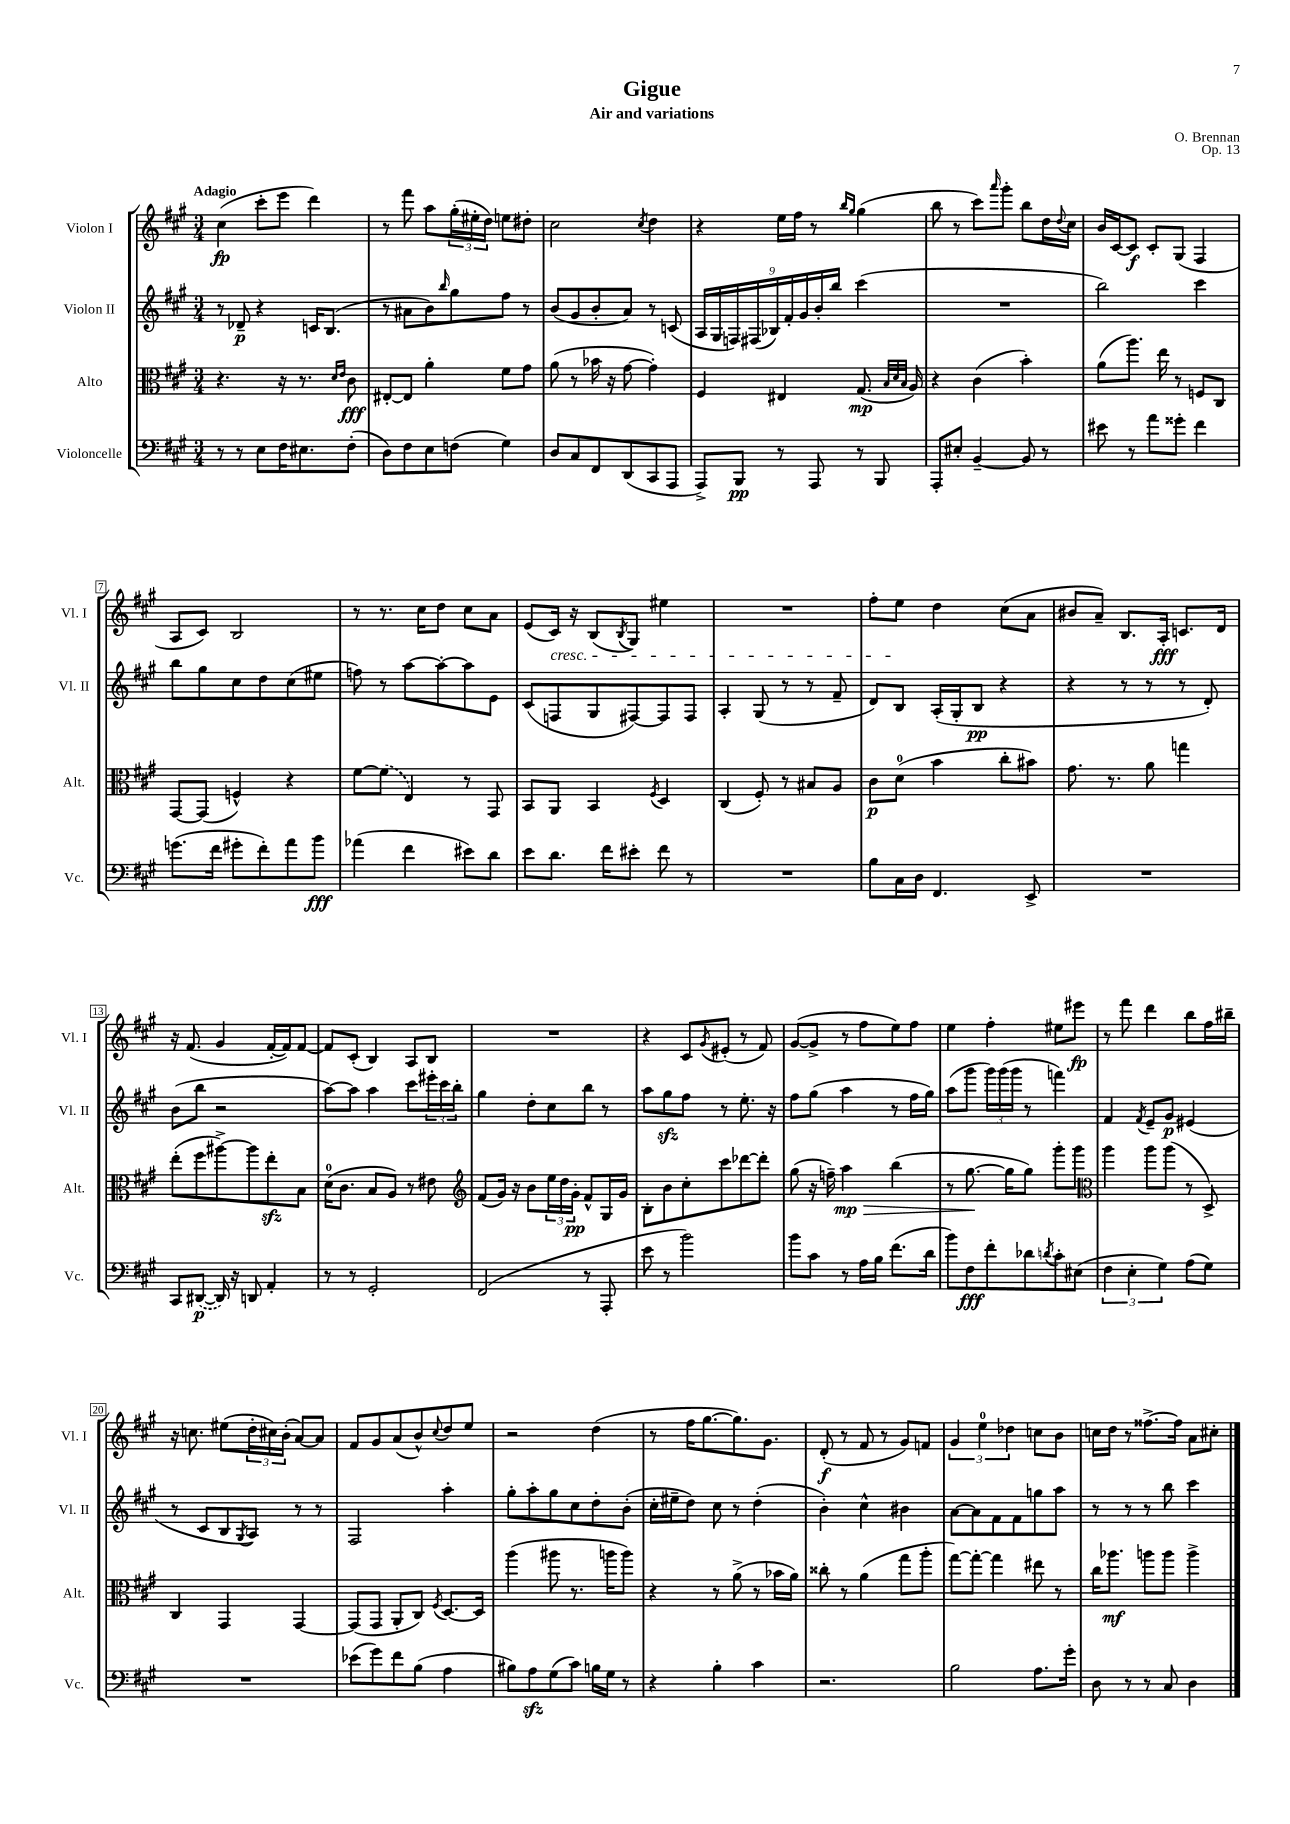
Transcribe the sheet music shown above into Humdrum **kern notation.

**kern	**kern	**kern	**kern
*staff4	*staff3	*staff2	*staff1
*clefF4	*clefC3	*clefG2	*clefG2
*k[f#c#g#]	*k[f#c#g#]	*k[f#c#g#]	*k[f#c#g#]
*M3/4	*M3/4	*M3/4	*M3/4
8r	4.r	8r	(4cc#
8r	.	8d-~	.
8E	.	4r	8ccc#'
16F#	16r	.	8eee
8.E#	8.r	.	.
.	.	16c	4ddd)
.	.	(8.B	.
.	16qqd	.	.
.	16qqe	.	.
(8F#'	8c#	.	.
=	=	=	=
8D)	[8E#'	8r	8r
8F#	8E#]	8a#	8fff#
8E	4a'	8b)	8aa
.	.	16qqbb	.
(8F	.	8gg#	(24gg#'
.	.	.	24ee#'
.	.	.	24dd)
4G#)	8f#	8ff#	8ee
.	8g#	8r	8dd#'
=	=	=	=
8D	(8a	(8b	2cc#
8C#	8r	8g#	.
8FF#	16b-	8b'	.
.	16r	.	.
(8DD	[8g#	8a)	.
.	.	.	8qcc#
8CC#	4g#'])	8r	4dd
8AAA	.	(8c	.
=	=	=	=
8AAA^)	4F#	18A	4r
.	.	18G#	.
.	.	18F)	.
8BBB	.	.	.
.	.	(18F#	.
.	.	18B-)	.
8r	4E#	.	16ee
.	.	18f#'	.
.	.	.	16ff#
.	.	18g#	.
8AAA	.	.	8r
.	.	18b'	.
.	.	18bb	.
.	.	.	16qqbb
.	.	.	16qqgg#
8r	(8.G#	(4ccc#	(4gg#
8BBB	.	.	.
.	32qqB	.	.
.	32qqd	.	.
.	32qqB	.	.
.	16A)	.	.
=	=	=	=
8AAA'	4r	2.r	8bb
8E#'	.	.	8r
[4BB~	(4c#	.	8ccc#)
.	.	.	16qqaaa
.	.	.	8ggg#'
8BB]	4b')	.	8bb
8r	.	.	16dd
.	.	.	8qqdd
.	.	.	16cc#
=	=	=	=
8e#	(8a	2bb)	16b
.	.	.	[16c#
8r	8.aa)	.	8c#]
8a	.	.	8c#'
.	16ee	.	.
8g##'	8r	.	(8G#
4f#	8F	4ccc#	4F#
.	8C#	.	.
=	=	=	=
(8.g	[8GG#	8bb	8A
.	(8GG#]	8gg#	8c#)
16f#	.	.	.
8g#'	4F^^)	8cc#	2B
8f#')	.	8dd	.
8a	4r	(8cc#	.
8b	.	8ee#	.
=	=	=	=
(4a-	[8f#	8ff)	8r
.	(8f#]	8r	8.r
4f#	4E)	[8aa	.
.	.	.	16cc#
.	.	8aa'_	8dd
8e#)	8r	8aa]	8cc#
8d	8GG#	8e	8a
=	=	=	=
8e	8BB	(8c#	(8e
8.d	8AA	8F	16c#)
.	.	.	16r
.	4BB	8G#	(8B
16f#	.	.	.
.	.	.	8qB
8e#'	.	[8F#)	8G#)
.	8qF#	.	.
8f#	4D	8F#]	4ee#
8r	.	8F#	.
=	=	=	=
2.r	(4C#	4A'	2.r
.	8F#')	(8G#	.
.	8r	8r	.
.	8B#	8r	.
.	8A	8f#~	.
=	=	=	=
8B	8c#	8d)	8ff#'
16C#	(8d	8B	8ee
16D	.	.	.
4.FF#	4b	(16A'	4dd
.	.	16G#'	.
.	.	8B	.
.	8cc#'	4r	(8cc#
8EE^	8b#)	.	8a
=	=	=	=
2.r	8.g#	4r	8b#
.	.	.	8a~)
.	8.r	.	.
.	.	8r	8.B
.	8a	8r	.
.	.	.	16A'
.	4gg	8r	8.c
.	.	8d')	.
.	.	.	16d
=	=	=	=
8CC#	(8ee'	(8b	16r
.	.	.	(8.f#
([8DD#	8ff#	8bb	.
16DD#])	[8aa#^)	2r	4g#
16r	.	.	.
8DD	8aa#]	.	.
4AA'	8ee'	.	[16f#'
.	.	.	16f#])
.	8B	.	[8f#
=	=	=	=
8r	(16d	[8aa)	8f#]
.	8.c#	.	.
8r	.	8aa]	(8c#'
2GG#'	8B	4aa	4B)
.	8A)	.	.
.	8r	8ccc#	8A
.	8e#	24eee#'	8B
.	.	24ccc#	.
.	.	24bb'	.
=	=	=	=
*	*clefG2	*	*
(2FF#	(8f#	4gg#	2.r
.	16g#)	.	.
.	16r	.	.
.	8b	8dd'	.
.	24ee	8cc#	.
.	24dd	.	.
.	24g#'	.	.
8r	8f#^^	8bb	.
8AAA'	16G#	8r	.
.	16g#	.	.
=	=	=	=
8e	8B'	8aa	4r
8r	8b	8gg#	.
2b)	8cc#'	8ff#	8c#
.	.	.	8qg#
.	8ccc#	8r	(8e#'
.	[8ddd-	8.ee'	8r
.	8ddd-']	.	8f#)
.	.	16r	.
=	=	=	=
8b	(8gg#	8ff#	([8g#
8c#	16r	(8gg#	8g#^]
.	16ff~)	.	.
8r	4aa	4aa	8r
16A	.	.	8ff#
16B	.	.	.
(8.f#	(4bb	8r	8ee)
.	.	16ff#	8ff#
16d	.	16gg#)	.
=	=	=	=
8b)	8r	(8aa	4ee
8F#	[8.gg#	8ggg#	.
8f#'	.	24ggg#)	4ff#'
.	.	(24ggg#	.
.	16gg#]	.	.
.	.	24ggg#	.
8d-	8gg#)	8r	.
8qd	.	.	.
8c#'	8ggg#'	4fff)	8ee#
(8E#	8ggg#	.	8eee#
=	=	=	=
*	*clefC3	*	*
6F#	4aa	4f#	8r
.	.	.	8fff#
6E'	.	.	.
.	.	8qf#	.
.	8aa	8e~	4ddd
6G#)	.	.	.
.	(8aa	8g#	.
(8A	8r	(4e#	8bb
8G#)	8D^)	.	16ff#
.	.	.	16bb#~
=	=	=	=
2.r	4C#	8r	16r
.	.	.	8.cc
.	.	8c#	.
.	4GG#	8B	(8ee#
.	.	8qG#	.
.	.	8A)	24dd'
.	.	.	24cc#)
.	.	.	(24b'
.	[4GG#	8r	[8a)
.	.	8r	8a]
=	=	=	=
(8e-	(8GG#]	2F#	8f#
8g#)	8GG#	.	8g#
8f#	8AA'	.	(8a
(8B	8C#)	.	8b^^)
.	8qF#	.	8qqcc#
4A	[8.D	4aa'	8dd
.	.	.	8ee
.	16D]	.	.
=	=	=	=
8B#)	(4aa	8gg#'	2r
8A	.	8aa'	.
(8G#	8aa#	8gg#	.
8c#)	8.r	8cc#	.
16B	.	8dd'	(4dd
16G#	16aa	.	.
8r	8aa)	(8b'	.
=	=	=	=
4r	4r	16cc#'	8r
.	.	16ee#~	.
.	.	8dd)	16ff#
.	.	.	[8.gg#
4B'	8r	8cc#	.
.	(8a^	8r	8.gg#])
4c#	8r	(4dd'	.
.	.	.	8.g#
.	16b-	.	.
.	16a)	.	.
=	=	=	=
2.r	8cc##'	4b')	(8d'
.	8r	.	8r
.	(4a	4cc#^^	8f#
.	.	.	8r
.	8gg#	4b#	8g#)
.	8aa'	.	8f
=	=	=	=
2B	[8gg#)	[8a	6g#
.	8gg#'_	8a]	.
.	.	.	6ee
.	4gg#]	8f#	.
.	.	.	6dd-
.	.	8f#	.
8.A	8ee#	8gg	8cc
.	8r	8aa	8b
16g#'	.	.	.
=	=	=	=
8D	16cc#	8r	16cc
.	8.aa-	.	16dd
8r	.	8r	8r
8r	8aa	8r	[8.ff##^
8C#	8aa	8bb	.
.	.	.	16ff##]
4D	4aa^	4ccc#	8a
.	.	.	8cc#'
==	==	==	==
*-	*-	*-	*-
